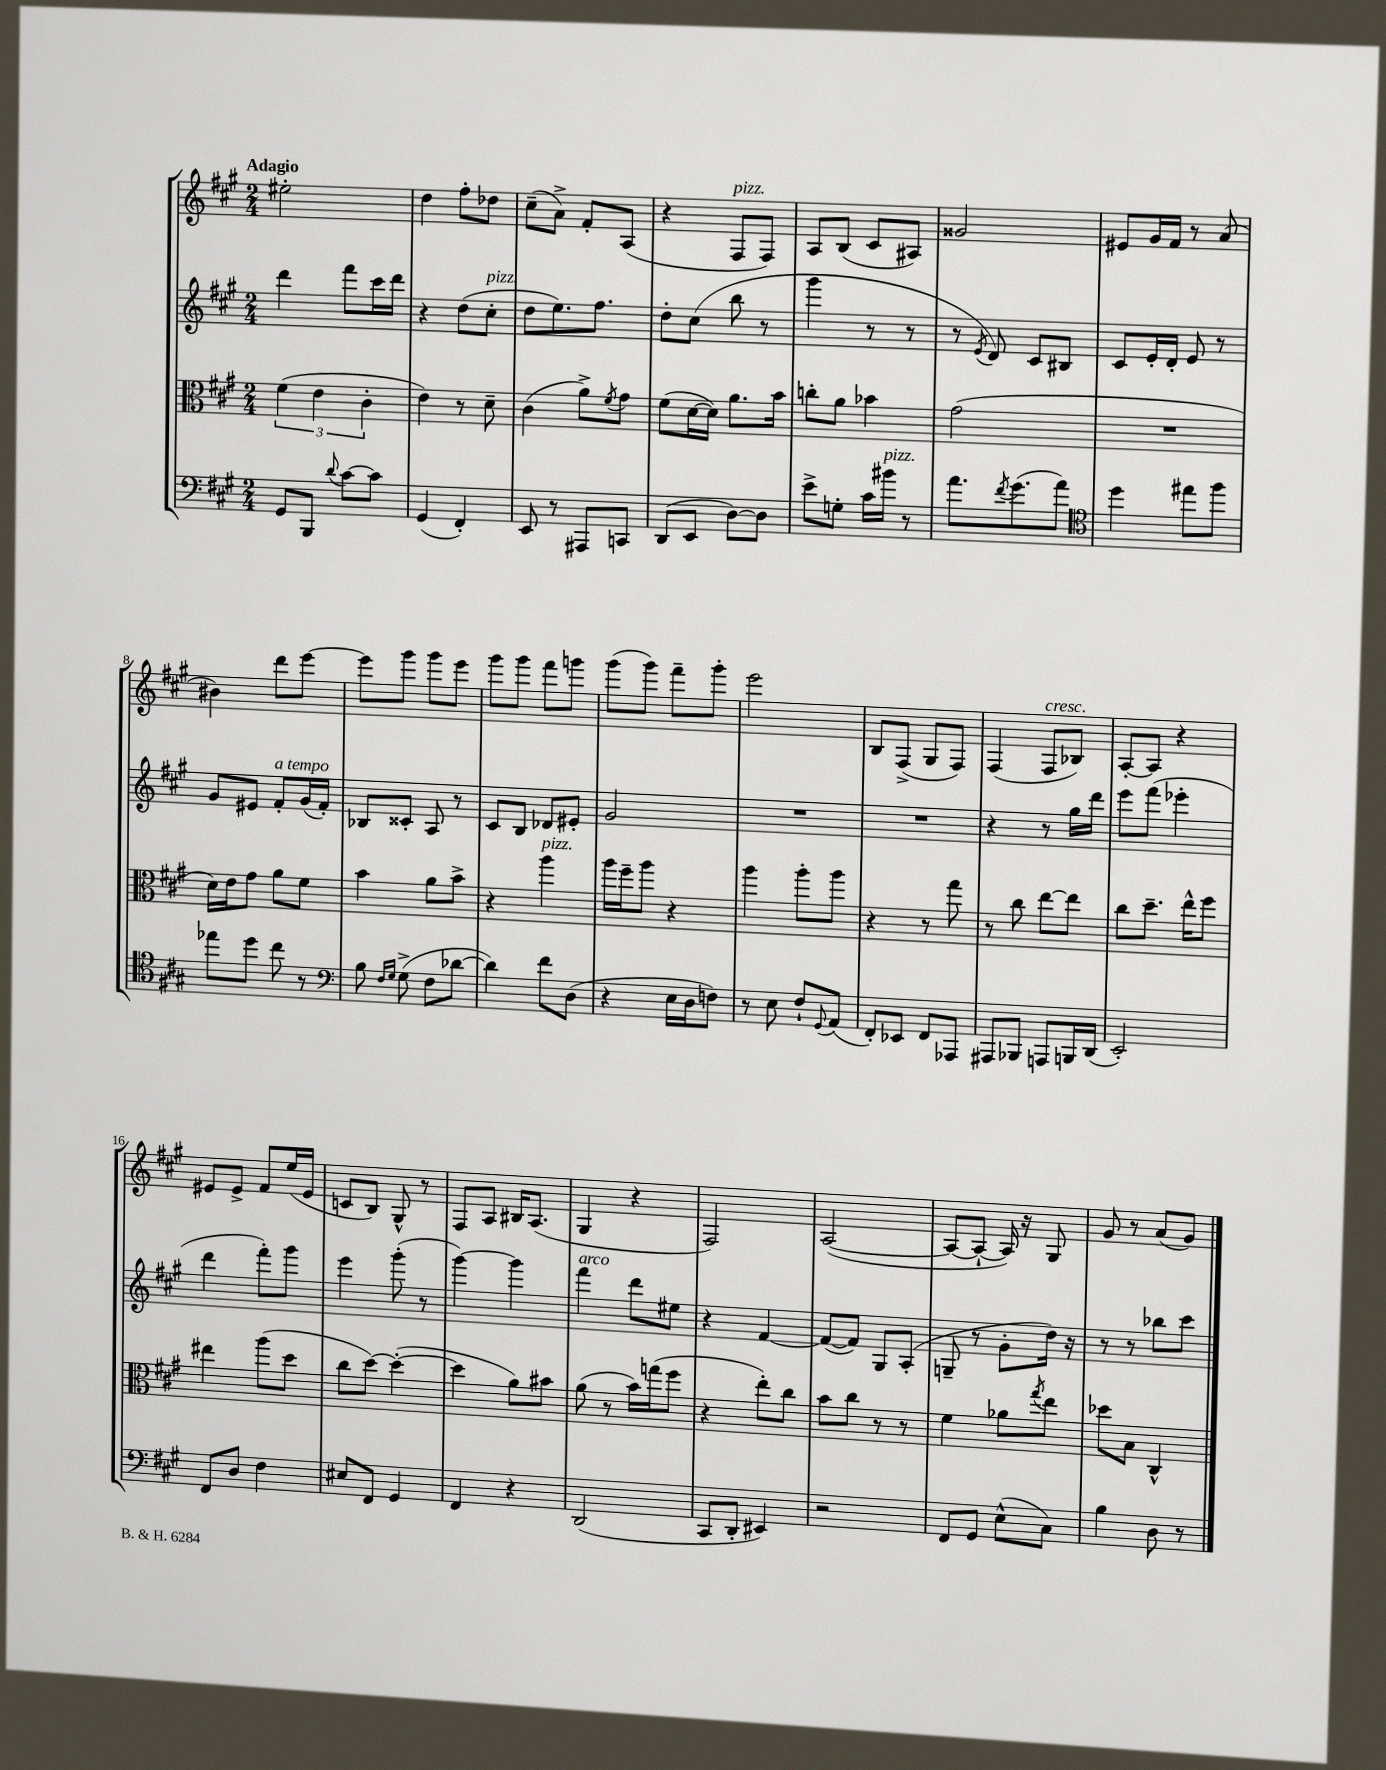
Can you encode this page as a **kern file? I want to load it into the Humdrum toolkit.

**kern	**kern	**kern	**kern
*part4	*part3	*part2	*part1
*staff4	*staff3	*staff2	*staff1
*clefF4	*clefC3	*clefG2	*clefG2
*k[f#c#g#]	*k[f#c#g#]	*k[f#c#g#]	*k[f#c#g#]
*M2/4	*M2/4	*M2/4	*M2/4
=1	=1	=1	=1
!	!	!	!LO:TX:a:B:t=Adagio
8GG#/L	(6f#\	4ddd\	2ee#X'\
8BBB/J	.	.	.
.	6e\	.	.
8qqd/	.	.	.
[8c#\L	.	8fff#\L	.
.	6c#'\	.	.
8c#\J]	.	16ccc#\L	.
.	.	16ddd\JJ	.
=2	=2	=2	=2
(4GG#/	4e\)	4r	4dd\
4FF#'/)	8r	(8dd\L	8ff#'\L
!	!	!LO:TX:a:i:t=pizz.	!
.	8d~\	8cc#'\J	8dd-X\J
=3	=3	=3	=3
8EE/	(4c#\	8dd\L	(8cc#~\L
8r	.	8.ee\)	8a^\J)
8AAA#X/L	8a^\L)	.	8f#'/L
.	.	8.ff#\J	.
.	8qf#/	.	.
8CCn/J	8g#\J	.	(8A/J
=4	=4	=4	=4
(8DD/L	(8f#\L	8dd'\L	4r
8EE/J	[16d\L	(8cc#\J	.
.	16d\JJ])	.	.
!	!	!	!LO:TX:a:i:t=pizz.
[8D\L)	8.a\L	8bb\	8F#/L
8D\J]	.	8r	8F#/J)
.	16b\Jk	.	.
=5	=5	=5	=5
8e^\L	8ccn'\L	4ggg#\	8A/L
8Gn'\J	8a\J	.	(8B/J
16c#\LL	4b-X\	8r	8c#/L
!LO:TX:a:i:t=pizz.	!	!	!
16b#X\JJ	.	.	.
8r	.	8r	8A#X/J)
=6	=6	=6	=6
8.a\L	(2g#\	8r	2g##X/
.	.	8qe/	.
.	.	8d/)	.
8qf#/	.	.	.
(8.g#\	.	.	.
.	.	8c#/L	.
8a\J)	.	8B#X/J	.
=7	=7	=7	=7
*clefC4	*	*	*
4dd\	2r	8c#/L	8e#X/L
.	.	16e'/L	16g#/L
.	.	16d'/JJ	16f#/JJ
8ee#X\L	.	8e/	8r
8ff#\J	.	8r	(8a/
!!LO:LB:g=z
=8	=8	=8	=8
8ee-X\L	16d\LL)	8g#/L	4b#X\)
.	16e\J	.	.
8dd\J	8g#\J	8e#X/J	.
!	!	!LO:TX:a:i:t=a tempo	!
8cc#\	8a\L	8f#'/L	8ddd\L
8r	8f#\J	(16g#/L	[8eee\J
.	.	16f#'/JJ)	.
=9	=9	=9	=9
*clefF4	*	*	*
8B\	4b\	8B-X/L	8eee\L]
16qqF#/LL	.	.	.
16qqG#/JJ	.	.	.
(8G#^\	.	8c##X'/J	8ggg#\J
8F#\L	8a\L	8A/	8ggg#\L
[8d-X\J	8b^\J	8r	8eee\J
=10	=10	=10	=10
4d-\])	4r	8c#/L	8ggg#\L
.	.	8B/J	8ggg#\J
!	!LO:TX:a:i:t=pizz.	!	!
8f#\L	4aa\	8d-X/L	8fff#\L
(8D\J	.	8e#X'/J	8gggn\J
=11	=11	=11	=11
4r	16aa\LL	2g#/	(8ggg#\L
.	16ff#~\J	.	.
.	8aa\J	.	8ggg#\J)
16E\LL	4r	.	8fff#~\L
16D\J	.	.	.
8Fn\J)	.	.	8ggg#'\J
=12	=12	=12	=12
8r	4aa\	2r	2eee\
8E\	.	.	.
8F#`/L	8aa'\L	.	.
8qqGG#/	.	.	.
(8AA/J	8aa\J	.	.
=13	=13	=13	=13
8FF#'/L)	4r	2r	8B/L
8EE-X/J	.	.	(8F#^/J
8FF#/L	8r	.	8G#/L
8AAA-X/J	8gg#\	.	8F#/J)
=14	=14	=14	=14
8AAA#X/L	8r	4r	(4F#/
8BBB-X/J	8cc#\	.	.
!	!	!	!LO:TX:a:i:t=cresc.
8AAAn/L	[8ee\L	8r	8F#/L
16BBBn/L	8ee\J]	16gg#\LL	8B-X/J)
(16DD/JJ	.	16ddd\JJ	.
=15	=15	=15	=15
2EE'/)	8cc#\L	8eee\L	[8A'/L
.	8.dd~\J	(8fff#\J	8A/J]
.	.	4eee-X'\	4r
.	16ee^^\KL	.	.
.	8ff#\J	.	.
!!LO:LB:g=z
=16	=16	=16	=16
8FF#/L	4ee#X\	4ddd\	8e#X/L
8D/J	.	.	8e#^/J
4F#\	(8aa\L	8fff#'\L)	8f#/L
.	8dd\J	8ggg#\J	(16ee/L
.	.	.	16e#/JJ
=17	=17	=17	=17
8E#X/L	8cc#\L	4eee\	8cn/L
8FF#/J	[8dd\J)	.	8B/J)
4GG#/	(4dd'\_	(8ggg#'\	8G#^^/
.	.	8r	8r
=18	=18	=18	=18
4FF#/	4dd\]	[4ggg#\)	8F#/L
.	.	.	8A/J
4r	8a\L)	4ggg#\]	16B#X/KL
.	.	.	(8.A/J
.	8b#X\J	.	.
=19	=19	=19	=19
!	!	!LO:TX:a:i:t=arco	!
(2DD/	(8a\	4fff#\	4G#/
.	8r	.	.
.	16b\LL)	8ddd\L	4r
.	(16ggn\J	.	.
.	8ff#\J	8ee#X\J	.
=20	=20	=20	=20
8CC#/L	4r	4r	2F#/)
8DD'/J	.	.	.
4EE#X/)	8ee'\L)	[4f#/	.
.	8cc#\J	.	.
=21	=21	=21	=21
2r	8b\L	(8f#/L_	([2A/
.	8cc#\J	8f#/J])	.
.	8r	8G#/L	.
.	8r	(8A'/J	.
=22	=22	=22	=22
8FF#/L	4f#\	8Gn~/	8A/L_
8GG#/J	.	8r	8A`/J_
(8E^^\L	8a-X\L	8g#'\L	16A/])
.	.	.	16r
.	8qgg#/	.	.
8C#\J)	8ee\J	16dd\Jk)	8G#/
.	.	16r	.
=23	=23	=23	=23
4B\	8dd-X\L	8r	8g#/
.	8B\J	8r	8r
8D\	4C#^^/	8bb-X\L	(8a/L
8r	.	8ccc#\J	8g#/J)
==	==	==	==
*-	*-	*-	*-
